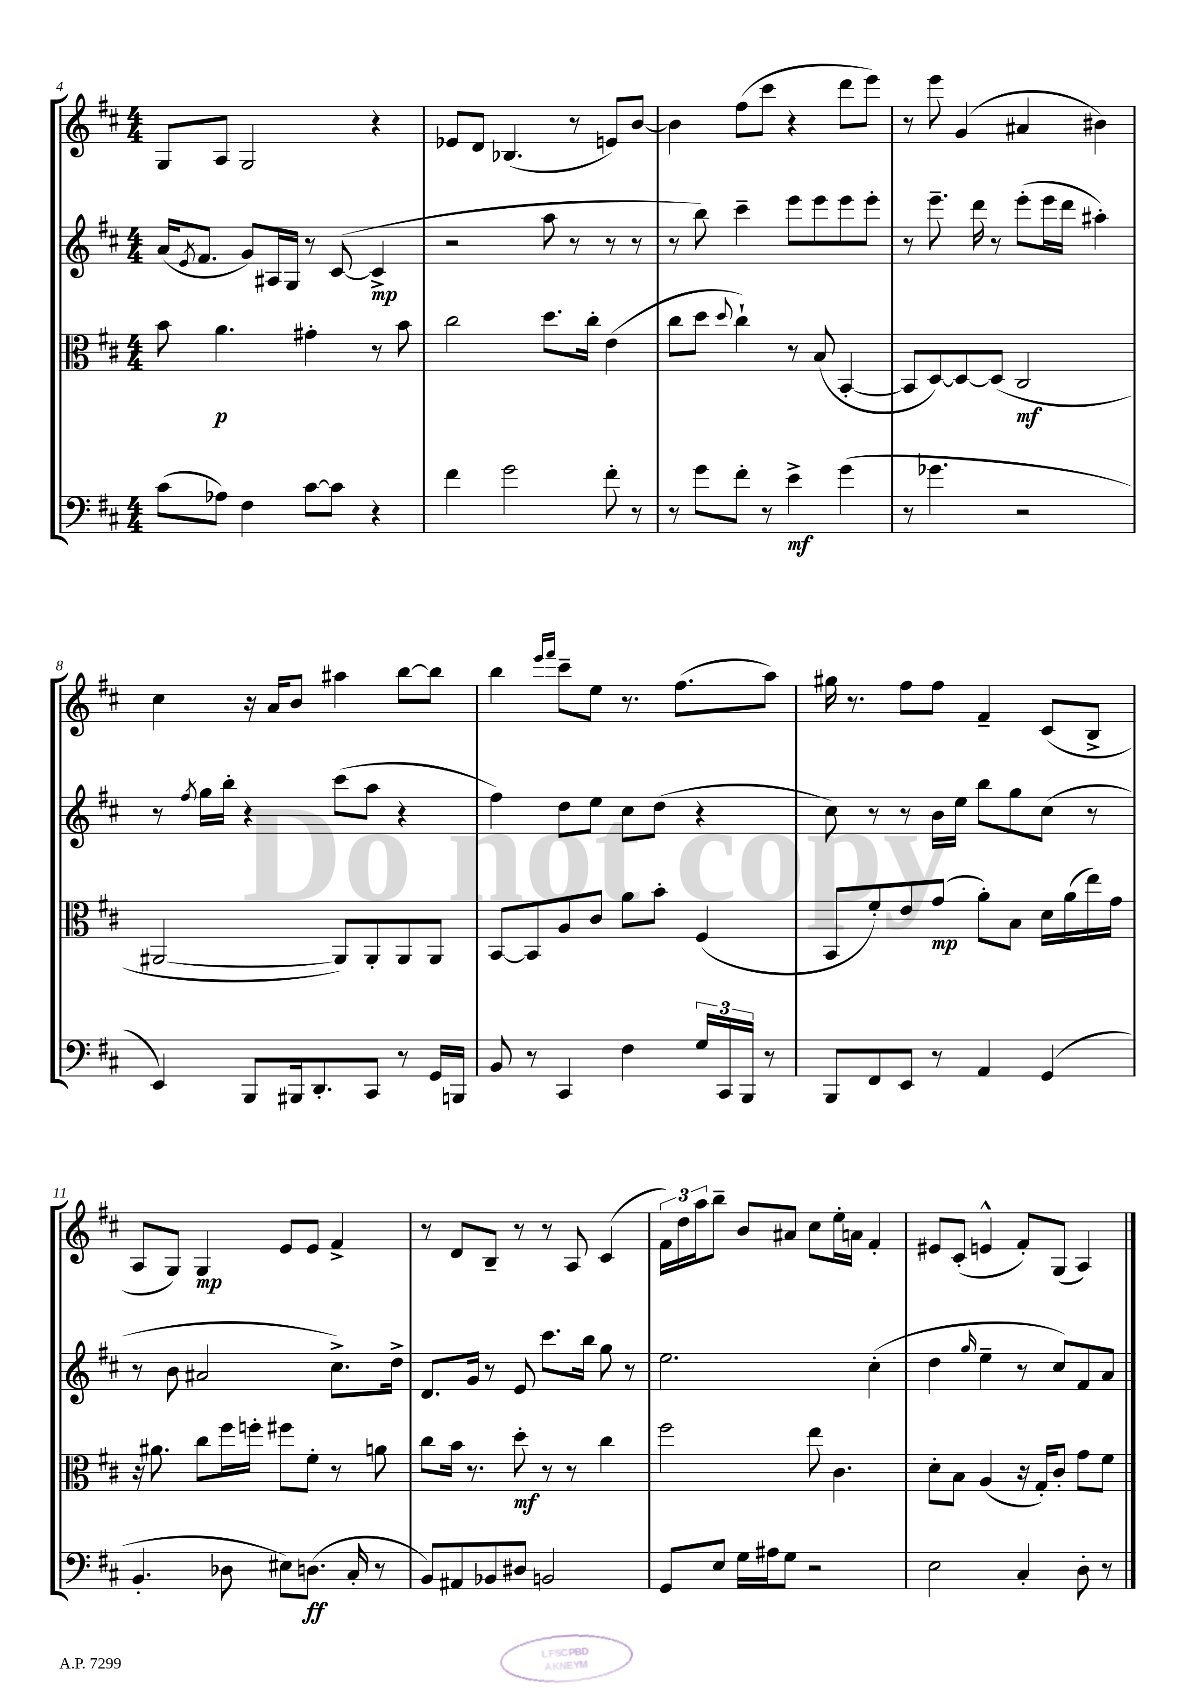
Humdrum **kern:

**kern	**dynam	**kern	**dynam	**kern	**dynam	**kern	**dynam
*part4	*part4	*part3	*part3	*part2	*part2	*part1	*part1
*staff4	*staff4	*staff3	*staff3	*staff2	*staff2	*staff1	*staff1
*clefF4	*	*clefC3	*	*clefG2	*	*clefG2	*
*k[f#c#]	*	*k[f#c#]	*	*k[f#c#]	*	*k[f#c#]	*
*M4/4	*	*M4/4	*	*M4/4	*	*M4/4	*
=4	=4	=4	=4	=4	=4	=4	=4
(8c#\L	.	8b\	.	(16a/KL	.	8G/L	.
.	.	.	.	8qe/	.	.	.
.	.	.	.	8.f#/J	.	.	.
8A-X\J)	.	4.a\	p	.	.	8A/J	.
4F#\	.	.	.	8g/L)	.	2G/	.
.	.	.	.	16A#X/L	.	.	.
.	.	.	.	16G/JJ	.	.	.
[8c#\L	.	4g#X'\	.	8r	.	.	.
8c#\J]	.	.	.	([8c#/	.	.	.
4r	.	8r	.	4c#^/]	mp	4r	.
.	.	8b\	.	.	.	.	.
=5	=5	=5	=5	=5	=5	=5	=5
4f#\	.	2cc#\	.	2r	.	8e-X/L	.
.	.	.	.	.	.	8d/J	.
2g\	.	.	.	.	.	(4.B-X/	.
.	.	8.dd\L	.	8aa\	.	.	.
.	.	.	.	8r	.	8r	.
.	.	16cc#'\Jk	.	.	.	.	.
8f#'\	.	(4e\	.	8r	.	8en/L)	.
8r	.	.	.	8r	.	[8b/J	.
=6	=6	=6	=6	=6	=6	=6	=6
8r	.	8cc#\L	.	8r	.	4b\]	.
8g\L	.	8dd\J	.	8bb\)	.	.	.
.	.	8qqdd/	.	.	.	.	.
8f#'\J	.	4cc#`\)	.	4ccc#~\	.	(8ff#\L	.
8r	.	.	.	.	.	8ccc#\J	.
4e^\	mf	8r	.	8eee\L	.	4r	.
.	.	(8B/	.	8eee\	.	.	.
(4g\	.	[4BB'/	.	8eee\	.	8ddd\L	.
.	.	.	.	8eee'\J	.	8eee\J)	.
=7	=7	=7	=7	=7	=7	=7	=7
8r	.	8BB/L]	.	8r	.	8r	.
4.g-X\	.	[8D/)	.	8.eee~\	.	8eee\	.
.	.	8D/_	.	.	.	(4g/	.
.	.	.	.	16ddd\	.	.	.
.	.	(8D/J]	.	8r	.	.	.
2r	.	2C#/	mf	(8eee'\L	.	4a#X/	.
.	.	.	.	16eee\L	.	.	.
.	.	.	.	16ddd\JJ	.	.	.
.	.	.	.	4aa#X'\)	.	4b#X\)	.
!!LO:LB:g=z
=8	=8	=8	=8	=8	=8	=8	=8
4EE/)	.	[2AA#X/	.	8r	.	4cc#\	.
.	.	.	.	8qff#/	.	.	.
.	.	.	.	16gg\LL	.	.	.
.	.	.	.	16bb'\JJ	.	.	.
8BBB/L	.	.	.	4r	.	16r	.
.	.	.	.	.	.	16a/KL	.
16BBB#X/k	.	.	.	.	.	8b/J	.
8.DD'/	.	.	.	.	.	.	.
.	.	8AA#/L])	.	(8ccc#\L	.	4aa#X\	.
8CC#/J	.	8AA#'/	.	8aa\J	.	.	.
8r	.	8AA#/	.	4r	.	[8bb\L	.
16GG/LL	.	8AA#/J	.	.	.	8bb\J]	.
16BBBn/JJ	.	.	.	.	.	.	.
=9	=9	=9	=9	=9	=9	=9	=9
8BB/	.	[8BB/L	.	4ff#\)	.	4bb\	.
8r	.	8BB/]	.	.	.	.	.
.	.	.	.	.	.	16qqeee/LL	.
.	.	.	.	.	.	16qqfff#/JJ	.
4CC#/	.	8A/	.	8dd\L	.	8ccc#~\L	.
.	.	8c#/J	.	8ee\J	.	8ee\J	.
4F#\	.	8a\L	.	8cc#\L	.	8.r	.
.	.	8b'\J	.	(8dd\J	.	.	.
.	.	.	.	.	.	(8.ff#\L	.
24G/LL	.	(4F#/	.	4r	.	.	.
24CC#/	.	.	.	.	.	.	.
24BBB/JJ	.	.	.	.	.	.	.
8r	.	.	.	.	.	8aa\J)	.
=10	=10	=10	=10	=10	=10	=10	=10
8BBB/L	.	8BB/L	.	8cc#\)	.	16gg#X\	.
.	.	.	.	.	.	8.r	.
8FF#/	.	8f#'/)	.	8r	.	.	.
8EE/J	.	8e/	.	8r	.	8ff#\L	.
8r	.	(8g/J	mp	16b\LL	.	8ff#\J	.
.	.	.	.	16ee\JJ	.	.	.
4AA/	.	8a'\L)	.	8bb\L	.	4f#~/	.
.	.	8B\J	.	8gg\	.	.	.
(4GG/	.	16d\LL	.	(8cc#\J	.	(8c#/L	.
.	.	(16a\	.	.	.	.	.
.	.	16ee\)	.	8r	.	8B^/J	.
.	.	16g\JJ	.	.	.	.	.
!!LO:LB:g=z
=11	=11	=11	=11	=11	=11	=11	=11
4.BB'/	.	16r	.	8r	.	8A/L	.
.	.	8.a#X\	.	.	.	.	.
.	.	.	.	8b\	.	8G/J)	.
.	.	8cc#\L	.	2a#X/	.	4G/	mp
8D-X\	.	16ff#\L	.	.	.	.	.
.	.	16ffn'\JJ	.	.	.	.	.
8E#X\L)	.	8ff#X\L	.	.	.	8e/L	.
(8.Dn\J	ff	8f#'\J	.	.	.	8e/J	.
.	.	8r	.	8.cc#^\L)	.	4f#^/	.
16C#'/	.	.	.	.	.	.	.
8r	.	8an\	.	.	.	.	.
.	.	.	.	16dd^\Jk	.	.	.
=12	=12	=12	=12	=12	=12	=12	=12
8BB/L)	.	8cc#\L	.	8.d/L	.	8r	.
8AA#X/	.	16b\Jk	.	.	.	8d/L	.
.	.	8.r	.	16g/Jk	.	.	.
8BB-X/	.	.	.	8r	.	8B~/J	.
8D#X/J	.	8dd'\	mf	8e/	.	8r	.
2BBn/	.	8r	.	8.ccc#\L	.	8r	.
.	.	8r	.	.	.	8A/	.
.	.	.	.	16bb\Jk	.	.	.
.	.	4cc#\	.	8gg\	.	(4c#/	.
.	.	.	.	8r	.	.	.
=13	=13	=13	=13	=13	=13	=13	=13
8GG/L	.	2ff#\	.	2.ee\	.	24f#\LL)	.
.	.	.	.	.	.	24dd\	.
.	.	.	.	.	.	24aa\J	.
8E/J	.	.	.	.	.	8bb~\J	.
16G\LL	.	.	.	.	.	8b/L	.
16A#X\J	.	.	.	.	.	.	.
8G\J	.	.	.	.	.	8a#X/J	.
2r	.	8ee\	.	.	.	8cc#\L	.
.	.	4.c#\	.	.	.	16ee'\L	.
.	.	.	.	.	.	16an\JJ	.
.	.	.	.	(4cc#'\	.	4f#'/	.
=14	=14	=14	=14	=14	=14	=14	=14
2E\	.	8d'\L	.	4dd\	.	8e#X/L	.
.	.	8B\J	.	.	.	(8c#'/J	.
.	.	.	.	16qqgg/	.	.	.
.	.	(4A/	.	4ee~\	.	4en^^/	.
4C#'/	.	16r	.	8r	.	8f#'/L)	.
.	.	16G'/KL)	.	.	.	.	.
.	.	8c#'/J	.	8cc#/L)	.	(8G/J	.
8D'\	.	8g\L	.	8f#/	.	4A/)	.
8r	.	8f#\J	.	8a/J	.	.	.
==	==	==	==	==	==	==	==
*-	*-	*-	*-	*-	*-	*-	*-
